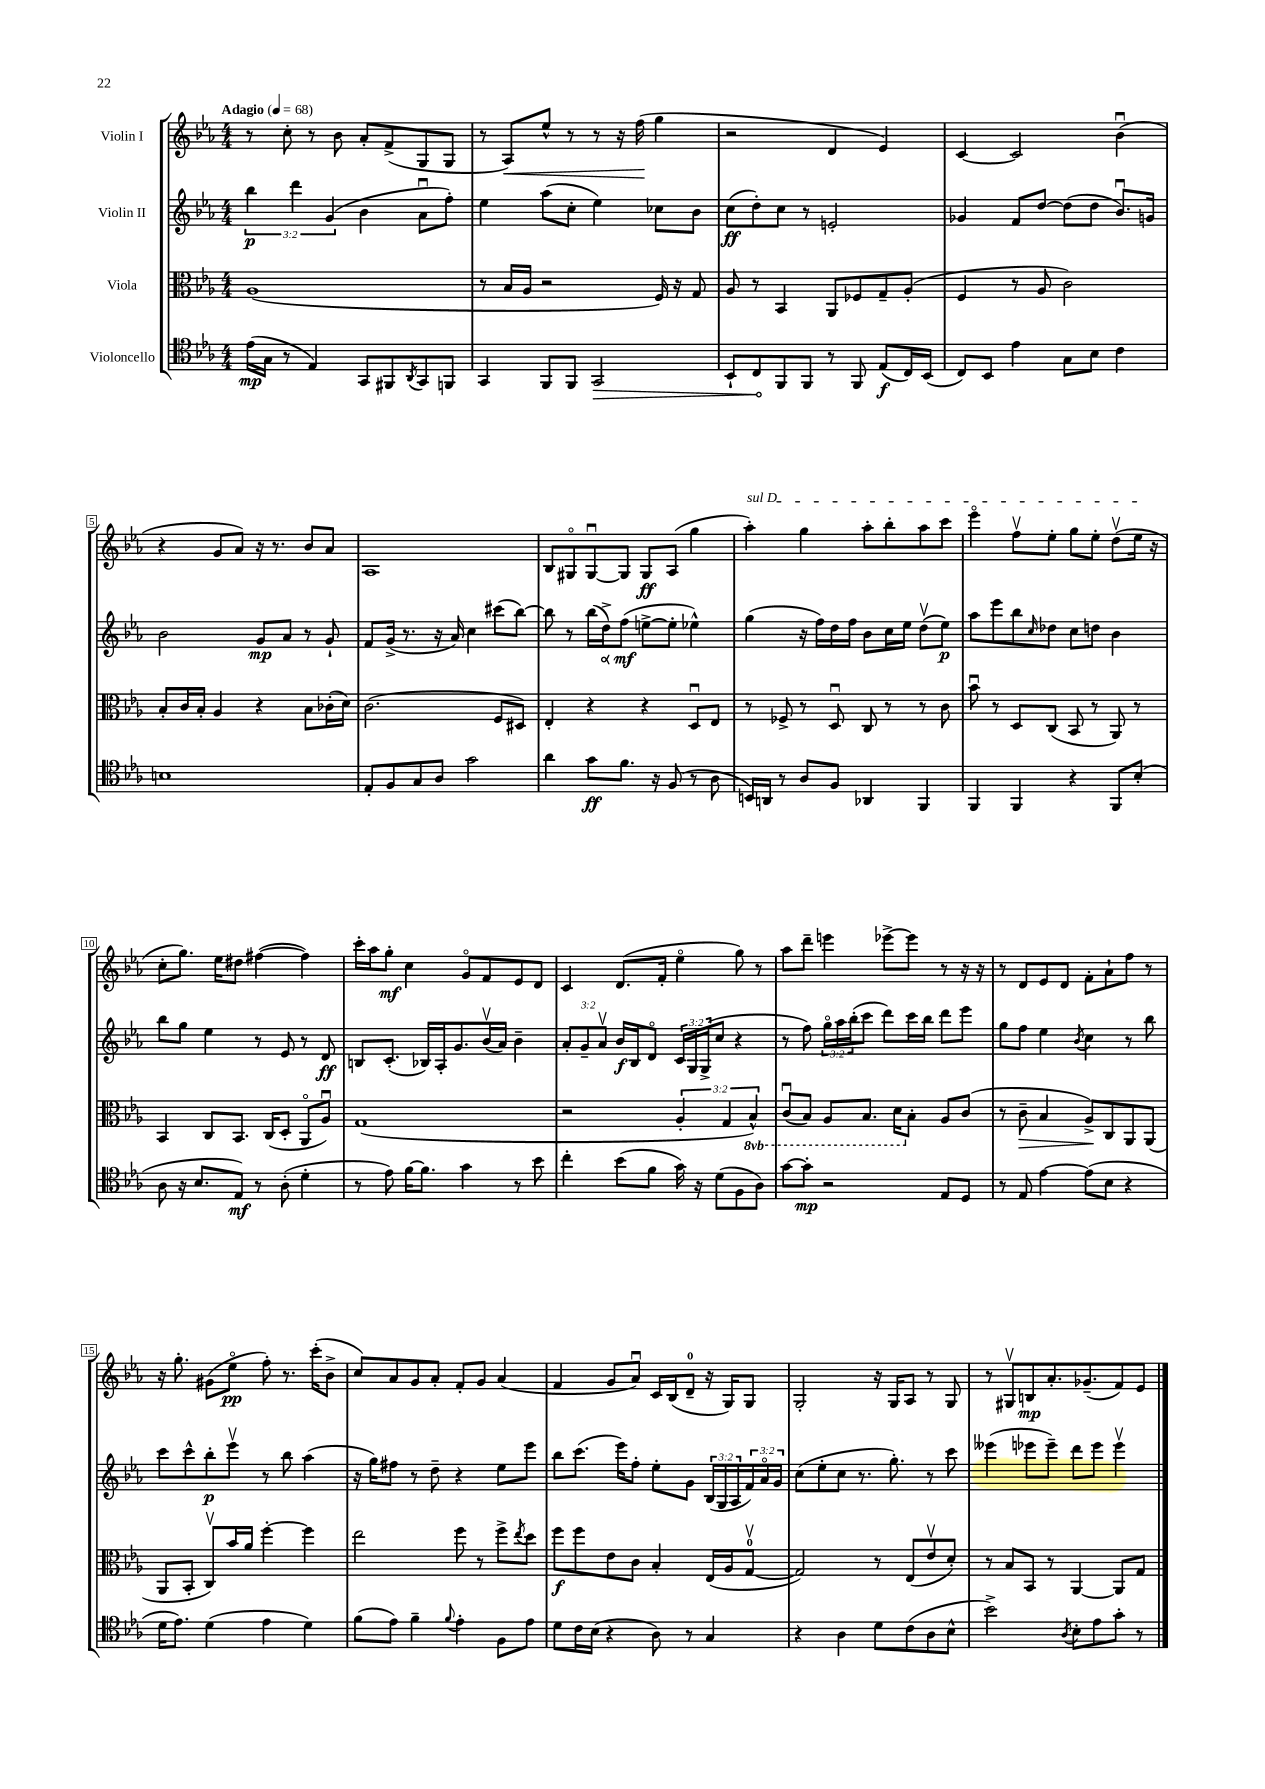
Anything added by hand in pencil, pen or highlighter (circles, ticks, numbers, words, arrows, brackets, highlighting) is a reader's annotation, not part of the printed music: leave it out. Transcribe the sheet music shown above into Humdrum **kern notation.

**kern	**dynam	**kern	**dynam	**kern	**dynam	**kern	**dynam
*part4	*part4	*part3	*part3	*part2	*part2	*part1	*part1
*staff4	*staff4	*staff3	*staff3	*staff2	*staff2	*staff1	*staff1
*I"Violoncello	*	*I"Viola	*	*I"Violin II	*	*I"Violin I	*
*clefC4	*	*clefC3	*	*clefG2	*	*clefG2	*
*k[b-e-a-]	*	*k[b-e-a-]	*	*k[b-e-a-]	*	*k[b-e-a-]	*
*M4/4	*	*M4/4	*	*M4/4	*	*M4/4	*
*MM68	*	*MM68	*	*MM68	*	*MM68	*
=1	=1	=1	=1	=1	=1	=1	=1
!	!	!	!	!	!	!LO:TX:a:B:t=Adagio	!
(16e-\LL	mp	(1A-	.	6bb-\	p	8r	.
16G\JJ	.	.	.	.	.	.	.
8r	.	.	.	.	.	8cc'\	.
.	.	.	.	6ddd\	.	.	.
4E-/)	.	.	.	.	.	8r	.
.	.	.	.	(6g/	.	.	.
.	.	.	.	.	.	8b-\	.
8GG/L	.	.	.	4b-\	.	8a-'/L	.
8FF#X/	.	.	.	.	.	(8f^/	.
8qAA-/	.	.	.	.	.	.	.
8GG/	.	.	.	8a-u\L	.	8G/	.
8FFn/J	.	.	.	8ff'\J)	.	8G/J	.
=2	=2	=2	=2	=2	=2	=2	=2
4GG/	.	8r	.	4ee-\	.	8r	.
!	!	!	!	!	!	!	!LO:HP:b
.	.	16B-/LL	.	.	.	8A-/L)	<
.	.	16A-/JJ	.	.	.	.	.
8FF/L	.	2r	.	(8aa-\L	.	8ee-^^/J	.
8FF/J	.	.	.	8cc'\J	.	8r	.
!	!LO:HP:b	!	!	!	!	!	!
2GG/	>	.	.	4ee-\)	.	8r	.
.	.	.	.	.	.	16r	.
.	.	.	.	.	.	(16ff\	.
.	.	16F/)	.	8cc-X\L	.	4gg\	[
.	.	16r	.	.	.	.	.
.	.	8G/	.	8b-\J	.	.	.
=3	=3	=3	=3	=3	=3	=3	=3
8BB-`/L	.	8A-/	.	(8cc\L	ff	2r	.
8C/	.	8r	.	8dd'\)	.	.	.
8FF/	]	4BB-/	.	8cc\J	.	.	.
8FF/J	.	.	.	8r	.	.	.
8r	.	8AA-/L	.	2en'/	.	4d/	.
8FF/	.	8F-X/	.	.	.	.	.
(8E-/L	f	8G~/	.	.	.	4e-/)	.
16C/L)	.	(8A-'/J	.	.	.	.	.
(16BB-/JJ	.	.	.	.	.	.	.
=4	=4	=4	=4	=4	=4	=4	=4
8C/L)	.	4F/	.	4g-X/	.	[4c/	.
8BB-/J	.	.	.	.	.	.	.
4e-\	.	8r	.	8f/L	.	2c/]	.
.	.	8A-/	.	[8dd/J	.	.	.
8G\L	.	2c\)	.	(8dd\L]	.	.	.
8B-\J	.	.	.	8dd\J	.	.	.
4c\	.	.	.	8.b-u/L)	.	(4b-u\	.
.	.	.	.	16gn/Jk	.	.	.
!!LO:LB:g=z
=5	=5	=5	=5	=5	=5	=5	=5
1Bn	.	8B-'/L	.	2b-\	.	4r	.
.	.	16c/L	.	.	.	.	.
.	.	16B-'/JJ	.	.	.	.	.
.	.	4A-/	.	.	.	8g/L	.
.	.	.	.	.	.	8a-/J)	.
.	.	4r	.	8g/L	mp	16r	.
.	.	.	.	.	.	8.r	.
.	.	.	.	8a-/J	.	.	.
.	.	8B-\L	.	8r	.	8b-/L	.
.	.	(16c-X'\L	.	8g`/	.	8a-/J	.
.	.	16d\JJ)	.	.	.	.	.
=6	=6	=6	=6	=6	=6	=6	=6
8E-'/L	.	(2.c\	.	8f/L	.	1A-	.
8F/	.	.	.	(16g^/Jk	.	.	.
.	.	.	.	8.r	.	.	.
8G/	.	.	.	.	.	.	.
8A-/J	.	.	.	16r	.	.	.
.	.	.	.	16a-/)	.	.	.
2g\	.	.	.	4cc\	.	.	.
.	.	8F/L	.	(8ccc#X\L	.	.	.
.	.	8D#X/J)	.	[8bb-\J)	.	.	.
=7	=7	=7	=7	=7	=7	=7	=7
4a-\	.	4E-'/	.	8bb-\]	.	8B-/L	.
.	.	.	.	8r	.	8G#X/	.
8g\L	ff	4r	.	(16bb-\LL	.	[8G#u/	.
!	!	!	!	!	!LO:HP:b	!	!
.	.	.	.	16dd^\J)	<	.	.
8.f\J	.	.	.	(8ff\J	mf	8G#/J]	.
.	.	4r	.	[8een^\L	[	8G#/L	ff
16r	.	.	.	.	.	.	.
(8F/	.	.	.	8ee'\J]	.	(8A-/J	.
8r	.	8Du/L	.	4ee-X^^\)	.	4gg\	.
8A-\	.	8E-/J	.	.	.	.	.
=8	=8	=8	=8	=8	=8	=8	=8
!	!	!	!	!	!	!LO:TX:a:i:t=sul D	!
16BBn/LL)	.	8r	.	(4gg\	.	4aa-'\)	.
16AAn/JJ	.	.	.	.	.	.	.
8r	.	8F-X^/	.	.	.	.	.
8A-/L	.	8r	.	16r	.	4gg\	.
.	.	.	.	16ff\LL)	.	.	.
8F/J	.	8Du/	.	16dd\	.	.	.
.	.	.	.	16ff\JJ	.	.	.
4AA-X/	.	8C/	.	8b-\L	.	8aa-'\L	.
.	.	8r	.	16cc\L	.	8bb-'\	.
.	.	.	.	16ee-\JJ	.	.	.
4FF/	.	8r	.	(8ddv\L	.	8aa-\	.
.	.	8c\	.	8ee-\J)	p	8ccc\J	.
=9	=9	=9	=9	=9	=9	=9	=9
4FF/	.	8b-u\	.	8aa-\L	.	4eee-\	.
.	.	8r	.	8eee-\	.	.	.
4FF/	.	8D/L	.	8bb-\	.	8ffv\L	.
.	.	.	.	16qqcc/	.	.	.
.	.	(8C/J	.	8dd-X\J	.	8ee-'\J	.
4r	.	8BB-/	.	8cc\L	.	8gg\L	.
.	.	8r	.	8ddn\J	.	8ee-'\J	.
8FF/L	.	8AA-/)	.	4b-\	.	(8ddv\L	.
(8B-'/J	.	8r	.	.	.	16ee-\Jk	.
.	.	.	.	.	.	16r	.
!!LO:LB:g=z
=10	=10	=10	=10	=10	=10	=10	=10
8A-\	.	4BB-/	.	8bb-\L	.	8cc'\L	.
16r	.	.	.	8gg\J	.	8.gg\J)	.
8.B-/L	.	.	.	.	.	.	.
.	.	8C/L	.	4ee-\	.	.	.
.	.	.	.	.	.	16ee-\KL	.
8E-/J)	mf	8.BB-/J	.	.	.	8dd#X\J	.
8r	.	.	.	8r	.	([4ff#X\	.
.	.	(16C/KL	.	.	.	.	.
(8A-'\	.	8D'/J	.	8e-/	.	.	.
4d'\	.	8AA-/L	.	8r	.	4ff#\])	.
.	.	8A-u/J)	.	8d/	ff	.	.
=11	=11	=11	=11	=11	=11	=11	=11
8r	.	(1G	.	8Bn/L	.	16ccc'\LL	.
.	.	.	.	.	.	16aa-\J	.
8e-\)	.	.	.	(8.c'/J	.	8gg'\J	mf
[16f\KL	.	.	.	.	.	4cc\	.
8.f\J]	.	.	.	16B-X/LL)	.	.	.
.	.	.	.	16A-'/J	.	.	.
.	.	.	.	8.g/	.	.	.
4g\	.	.	.	.	.	8g/L	.
.	.	.	.	(16b-v/L	.	8f/	.
.	.	.	.	16a-/JJ)	.	.	.
8r	.	.	.	4b-~\	.	8e-/	.
8b-\	.	.	.	.	.	8d/J	.
=12	=12	=12	=12	=12	=12	=12	=12
4cc'\	.	2r	.	12a-'/L	.	4c/	.
.	.	.	.	12g~/	.	.	.
.	.	.	.	12a-v/J	.	.	.
(8b-\L	.	.	.	16b-/LL	f	(8.d/L	.
.	.	.	.	16B-/J	.	.	.
8f\J	.	.	.	8d/J	.	.	.
.	.	.	.	.	.	16f'/Jk	.
16g\)	.	6A-'/	.	24c/LL	.	4ee-\	.
.	.	.	.	24G/	.	.	.
16r	.	.	.	.	.	.	.
.	.	.	.	(24G^/J	.	.	.
(8d\L	.	.	.	8cc/J	.	.	.
.	.	6G/	.	.	.	.	.
8F\	.	.	.	4r	.	8gg\)	.
*	*	*8ba	*	*	*	*	*
.	.	6BB-^^/)	.	.	.	.	.
8A-\J)	.	.	.	.	.	8r	.
=13	=13	=13	=13	=13	=13	=13	=13
[8g\L	.	(8Cu/L	.	8r	.	8aa-\L	.
8g'\J]	mp	8BB-/J)	.	8ff\)	.	8ddd~\J	.
2r	.	8AA-/L	.	24gg\LL	.	4eeen\	.
.	.	.	.	24aa-\	.	.	.
.	.	.	.	(24bb-'\J	.	.	.
.	.	8.BB-/J	.	8ccc\J	.	.	.
.	.	.	.	8ddd\L)	.	[8eee-X^\L	.
.	.	16D\KL	.	.	.	.	.
*	*	*X8ba	*	*	*	*	*
.	.	8B-'\J	.	16ccc\L	.	8eee-\J]	.
.	.	.	.	16bb-\JJ	.	.	.
8E-/L	.	8A-/L	.	8ddd\L	.	8r	.
8D/J	.	(8c/J	.	8eee-\J	.	16r	.
.	.	.	.	.	.	16r	.
=14	=14	=14	=14	=14	=14	=14	=14
8r	.	8r	.	8gg\L	.	8r	.
!	!	!	!LO:HP:b	!	!	!	!
8E-/	.	8c~\	>	8ff\J	.	8d/L	.
[4e-\	.	4B-/	.	4ee-\	.	8e-/	.
.	.	.	.	.	.	8d/J	.
.	.	.	.	8qb-/	.	.	.
(8e-\L]	.	8A-^/L)	.	4cc\	.	8f'\L	.
8B-\J	.	8C/	]	.	.	8a-`\	.
4r	.	8AA-/	.	8r	.	8ff\J	.
.	.	(8AA-/J	.	8bb-\	.	8r	.
!!LO:LB:g=z
=15	=15	=15	=15	=15	=15	=15	=15
16d\KL	.	8AA-/L	.	8ccc\L	.	16r	.
8.e-\J)	.	.	.	.	.	8.gg'\	.
.	.	8BB-'/J	.	8ccc^^\	.	.	.
(4d\	.	8Cv/L)	.	8bb-'\	p	(8g#X\L	.
.	.	16b-/L	.	8eee-v\J	.	8ee-\J	pp
.	.	16a-/JJ	.	.	.	.	.
4e-\	.	[4ff'\	.	8r	.	8ff'\)	.
.	.	.	.	8bb-\	.	8.r	.
4d\)	.	4ff\]	.	(4aa-\	.	.	.
.	.	.	.	.	.	(16ccc'\KL	.
.	.	.	.	.	.	8b-^\J	.
=16	=16	=16	=16	=16	=16	=16	=16
(8f\L	.	2ee-\	.	16r	.	8cc/L)	.
.	.	.	.	16gg\KL)	.	.	.
8e-\J)	.	.	.	8ff#X\J	.	8a-/	.
4f~\	.	.	.	8r	.	8g/	.
.	.	.	.	8dd~\	.	8a-'/J	.
8qqf/	.	.	.	.	.	.	.
4e-'\	.	8ff\	.	4r	.	8f'/L	.
.	.	8r	.	.	.	8g/J	.
8F\L	.	8ff^\L	.	8ee-\L	.	(4a-/	.
.	.	8qee-/	.	.	.	.	.
8e-\J	.	8dd\J	.	8eee-\J	.	.	.
=17	=17	=17	=17	=17	=17	=17	=17
8d\L	.	8ff\L	f	8bb-\L	.	4f/	.
16c\L	.	8ff\	.	(8.ccc\J	.	.	.
(16B-\JJ	.	.	.	.	.	.	.
4r	.	8e-\	.	.	.	8g/L	.
.	.	.	.	16eee-\KL)	.	.	.
.	.	8c\J	.	8ff'\J	.	8a-u/J)	.
8A-\)	.	4B-'/	.	8ee-'\L	.	16c/LL	.
.	.	.	.	.	.	(16B-/J	.
8r	.	.	.	8g\J	.	8d~/J	.
4G/	.	(16E-/LL	.	(24B-/LL	.	16r	.
.	.	.	.	24G/	.	.	.
.	.	16A-/J	.	.	.	16G/KL)	.
.	.	.	.	24A-/	.	.	.
.	.	[8Gv/J	.	24f/)	.	8G/J	.
.	.	.	.	24a-/	.	.	.
.	.	.	.	24g/JJ	.	.	.
=18	=18	=18	=18	=18	=18	=18	=18
4r	.	2G/])	.	(8cc\L	.	2G'/	.
.	.	.	.	8ee-'\	.	.	.
4A-\	.	.	.	8cc\J	.	.	.
.	.	.	.	8.r	.	.	.
8d\L	.	8r	.	.	.	16r	.
.	.	.	.	8.gg'\)	.	16G/KL	.
(8c\	.	(8E-/L	.	.	.	8A-/J	.
8A-\	.	8e-v/	.	8r	.	8r	.
8B-^^\J	.	8d'/J)	.	8ccc\	.	8G/	.
=19	=19	=19	=19	=19	=19	=19	=19
2b-^\)	.	8r	.	(4eee--X\	.	8r	.
.	.	8B-/L	.	.	.	8G#Xv/L	.
.	.	8BB-/J	.	8eee-X\L	.	8Bn/	mp
.	.	8r	.	8eee-~\J)	.	8.a-'/	.
8qA-/	.	.	.	.	.	.	.
8B-'\L	.	[4AA-/	.	8ddd\L	.	.	.
.	.	.	.	.	.	(8.g-X~/	.
8e-\	.	.	.	8eee-\J	.	.	.
8g'\J	.	8AA-/L]	.	4eee-v\	.	8f/)	.
8r	.	8G/J	.	.	.	8e-/J	.
==	==	==	==	==	==	==	==
*-	*-	*-	*-	*-	*-	*-	*-
